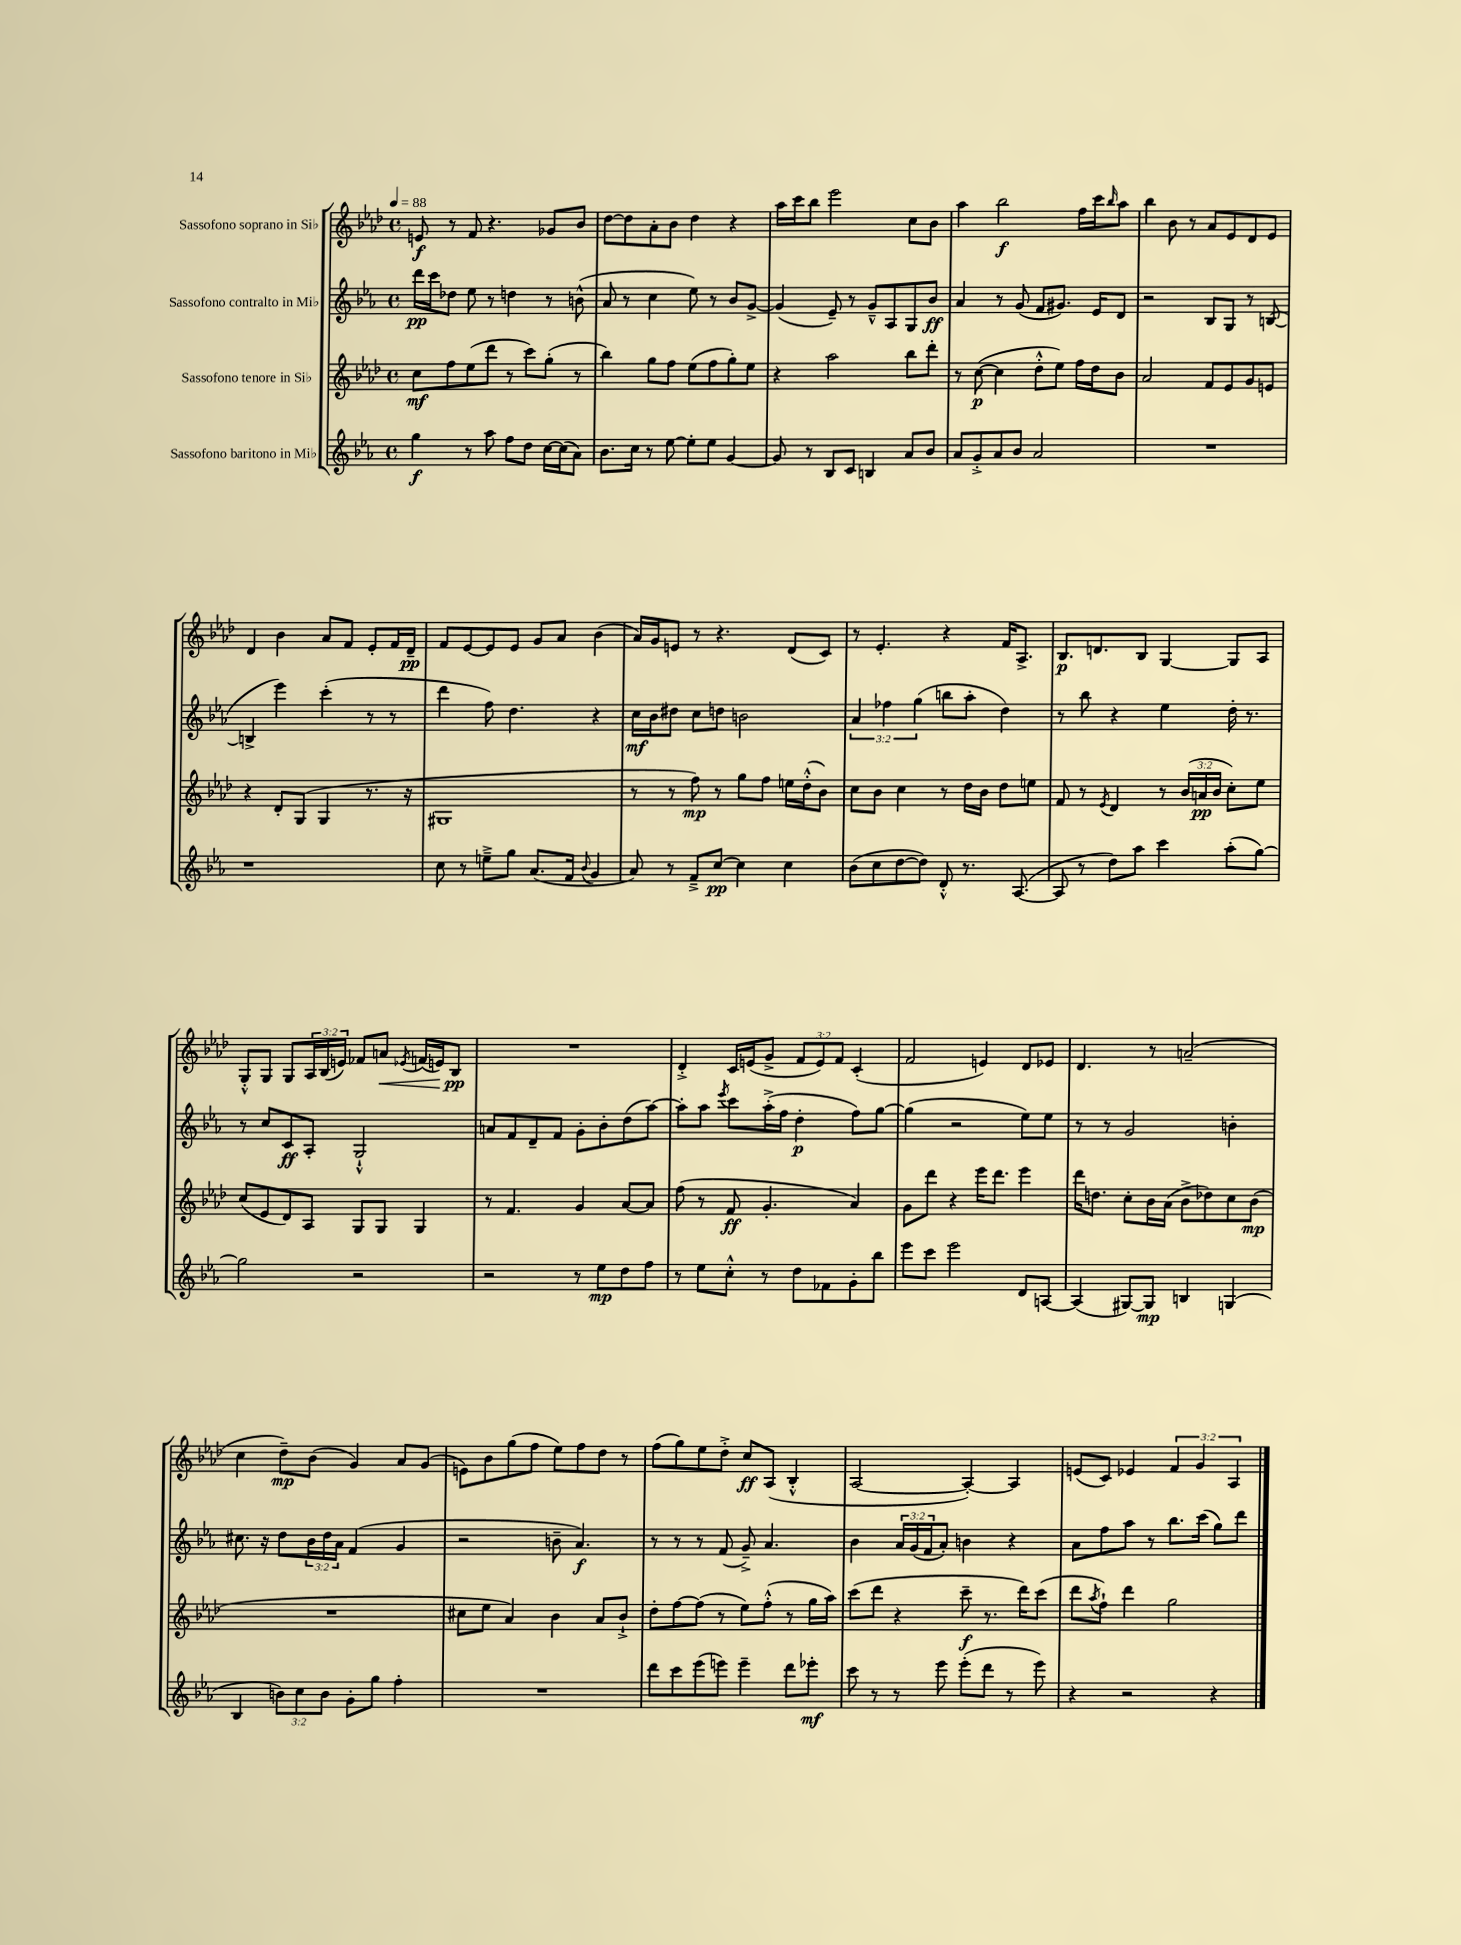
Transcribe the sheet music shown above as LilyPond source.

<<
\new StaffGroup <<
\new Staff = "s0" \with { instrumentName = "Sassofono soprano in Sib" } {
    \clef treble \key aes \major \defaultTimeSignature \time 4/4 \override Staff.TupletNumber.text = #tuplet-number::calc-fraction-text \tempo 4 = 88
    e'8\f r8 f'8 r4. ges'8 bes'8 |
    des''8~ des''8 aes'8-. bes'8 des''4 r4 |
    aes''16 c'''16 bes''8 ees'''2 c''8 bes'8 |
    aes''4 bes''2\f f''16 c'''16 \grace { bes''16 } aes''8 |
    bes''4 bes'8 r8 aes'8 ees'8 des'8 ees'8 |
    des'4 bes'4 aes'8 f'8 ees'8-. f'16 des'16--\pp |
    f'8 ees'8~ ees'8 ees'8 g'8 aes'8 bes'4( |
    aes'16) g'16 e'8 r8 r4. des'8( c'8) |
    r8 ees'4.-. r4 f'16 aes8.-> |
    bes8.\p d'8. bes8 g4~ g8 aes8 |
    g8-.-^ g8 g8 \tuplet 3/2 { aes16 bes16( e'16) } fes'8 a'8\< \acciaccatura { ees'8 } f'16( e'16) bes8\pp\! |
    R1 |
    des'4-.-> c'16 e'16( g'8-> \tuplet 3/2 { f'8 e'8) f'8 } c'4-.( |
    f'2 e'4) des'8 ees'8 |
    des'4. r8 a'2--( |
    c''4 des''8--\mp) bes'8( g'4) aes'8 g'8( |
    e'8) bes'8 g''8( f''8 ees''8) f''8 des''8 r8 |
    f''8( g''8) ees''8 des''8-.-> c''8\ff aes8( bes4-.-^ |
    aes2~ aes4~-.) aes4 |
    e'8( c'8) ees'4 \tuplet 3/2 { f'4 g'4 aes4 } \bar "|." |
}
\new Staff = "s1" \with { instrumentName = "Sassofono contralto in Mib" } {
    \clef treble \key ees \major \defaultTimeSignature \time 4/4 \override Staff.TupletNumber.text = #tuplet-number::calc-fraction-text
    d'''16\pp c'''16 des''8 ees''8 r8 d''4 r8 b'8-^( |
    aes'8 r8 c''4 ees''8) r8 bes'8 g'8~-> |
    g'4( ees'8--) r8 g'8---^ aes8 g8 bes'8\ff |
    aes'4 r8 g'8( f'8 gis'8.) ees'16 d'8 |
    r2 bes8 g8 r8 b8~( |
    b4-> ees'''4) c'''4-.( r8 r8 |
    d'''4 f''8) d''4. r4 |
    c''16\mf bes'16 dis''8 c''8 d''8 b'2 |
    \tuplet 3/2 { aes'4 fes''4 g''4( } b''8 aes''8-. d''4) |
    r8 bes''8 r4 ees''4 d''16-. r8. |
    r8 c''8 c'8\ff aes8-. g2-!-^ |
    a'8 f'8 d'8-- f'8 g'8-. bes'8-. d''8( aes''8~) |
    aes''8-. aes''8 \acciaccatura { ees'''8 } c'''8 aes''16-.->( f''16 d''4-.\p f''8) g''8~ |
    g''4( r2 ees''8) ees''8 |
    r8 r8 g'2 b'4-. |
    cis''8. r16 d''8 \tuplet 3/2 { bes'16 d''16 aes'16 } f'4( g'4 |
    r2 b'8-- aes'4.\f) |
    r8 r8 r8 f'8( g'8--->) aes'4. |
    bes'4 \tuplet 3/2 { aes'16 g'16( f'16 } aes'8-.) b'4 r4 |
    aes'8 f''8 aes''8 r8 bes''8. c'''16( g''8) d'''8 \bar "|." |
}
\new Staff = "s2" \with { instrumentName = "Sassofono tenore in Sib" } {
    \clef treble \key aes \major \defaultTimeSignature \time 4/4 \override Staff.TupletNumber.text = #tuplet-number::calc-fraction-text
    c''8\mf f''8 ees''8( des'''8 r8 c'''8) g''8-.( r8 |
    bes''4) g''8 f''8 ees''8( f''8 g''8-.) ees''8 |
    r4 aes''2 bes''8 des'''8-. |
    r8 c''8~\p( c''4 des''8-.-^ ees''8) f''16 des''16 bes'8 |
    aes'2 f'8 ees'8 g'8 e'8 |
    r4 des'8-. g8( g4 r8. r16 |
    gis1 |
    r8 r8 f''8\mp) r8 g''8 f''8 e''16 des''16-.-^( bes'8) |
    c''8 bes'8 c''4 r8 des''16 bes'16 des''8 e''8 |
    f'8 r8 \acciaccatura { ees'8 } des'4 r8 \tuplet 3/2 { bes'16( a'16\pp bes'16 } c''8-.) ees''8 |
    c''8( ees'8 des'8) aes8 g8 g8 g4 |
    r8 f'4. g'4 aes'8~ aes'8 |
    f''8( r8 f'8\ff g'4.-. aes'4) |
    g'8 des'''8 r4 ees'''16 des'''8. ees'''4 |
    des'''16 d''8. c''8-. bes'16 aes'16( bes'8-> des''8) c''8 bes'8\mp( |
    R1 |
    cis''8 ees''8 aes'4) bes'4 aes'8 bes'8-!-> |
    des''8-. f''8~ f''8( r8 ees''8) f''8-.-^( r8 g''16 aes''16) |
    c'''8( des'''8 r4 c'''8--\f r8. des'''16) c'''8( |
    des'''8 \acciaccatura { aes''8 } f''8-!) des'''4 g''2 \bar "|." |
}
\new Staff = "s3" \with { instrumentName = "Sassofono baritono in Mib" } {
    \clef treble \key ees \major \defaultTimeSignature \time 4/4 \override Staff.TupletNumber.text = #tuplet-number::calc-fraction-text
    g''4\f r8 aes''8 f''8 d''8 c''16~ c''16( aes'8) |
    bes'8. c''16 r8 ees''8~ ees''8-. ees''8 g'4~ |
    g'8 r8 bes8 c'8 b4 aes'8 bes'8 |
    aes'8 g'8-.-> aes'8 bes'8 aes'2 |
    R1 |
    r1 |
    c''8 r8 e''8---> g''8 aes'8.( f'16 \appoggiatura { bes'8 } g'4 |
    aes'8) r8 f'8---> c''8~\pp c''4 c''4 |
    bes'8( c''8 d''8~ d''8) d'8-.-^ r8. aes8.~( |
    aes8 r8 d''8) aes''8 c'''4 aes''8-.( g''8~) |
    g''2 r2 |
    r2 r8 ees''8\mp d''8 f''8 |
    r8 ees''8 c''8-.-^ r8 d''8 fes'8 g'8-. bes''8 |
    ees'''8 c'''8 ees'''2 d'8 a8~ |
    a4( gis8~) gis8\mp b4 g4( |
    bes4 \tuplet 3/2 { b'8) c''8 b'8 } g'8-. g''8 f''4-. |
    R1 |
    d'''8 c'''8 ees'''8( e'''8) e'''4-- d'''8 ees'''8-.\mf |
    c'''8 r8 r8 ees'''8 ees'''8-.( d'''8 r8 ees'''8) |
    r4 r2 r4 \bar "|." |
}
>>
>>
\layout { \context { \Score \remove "Bar_number_engraver" } }
